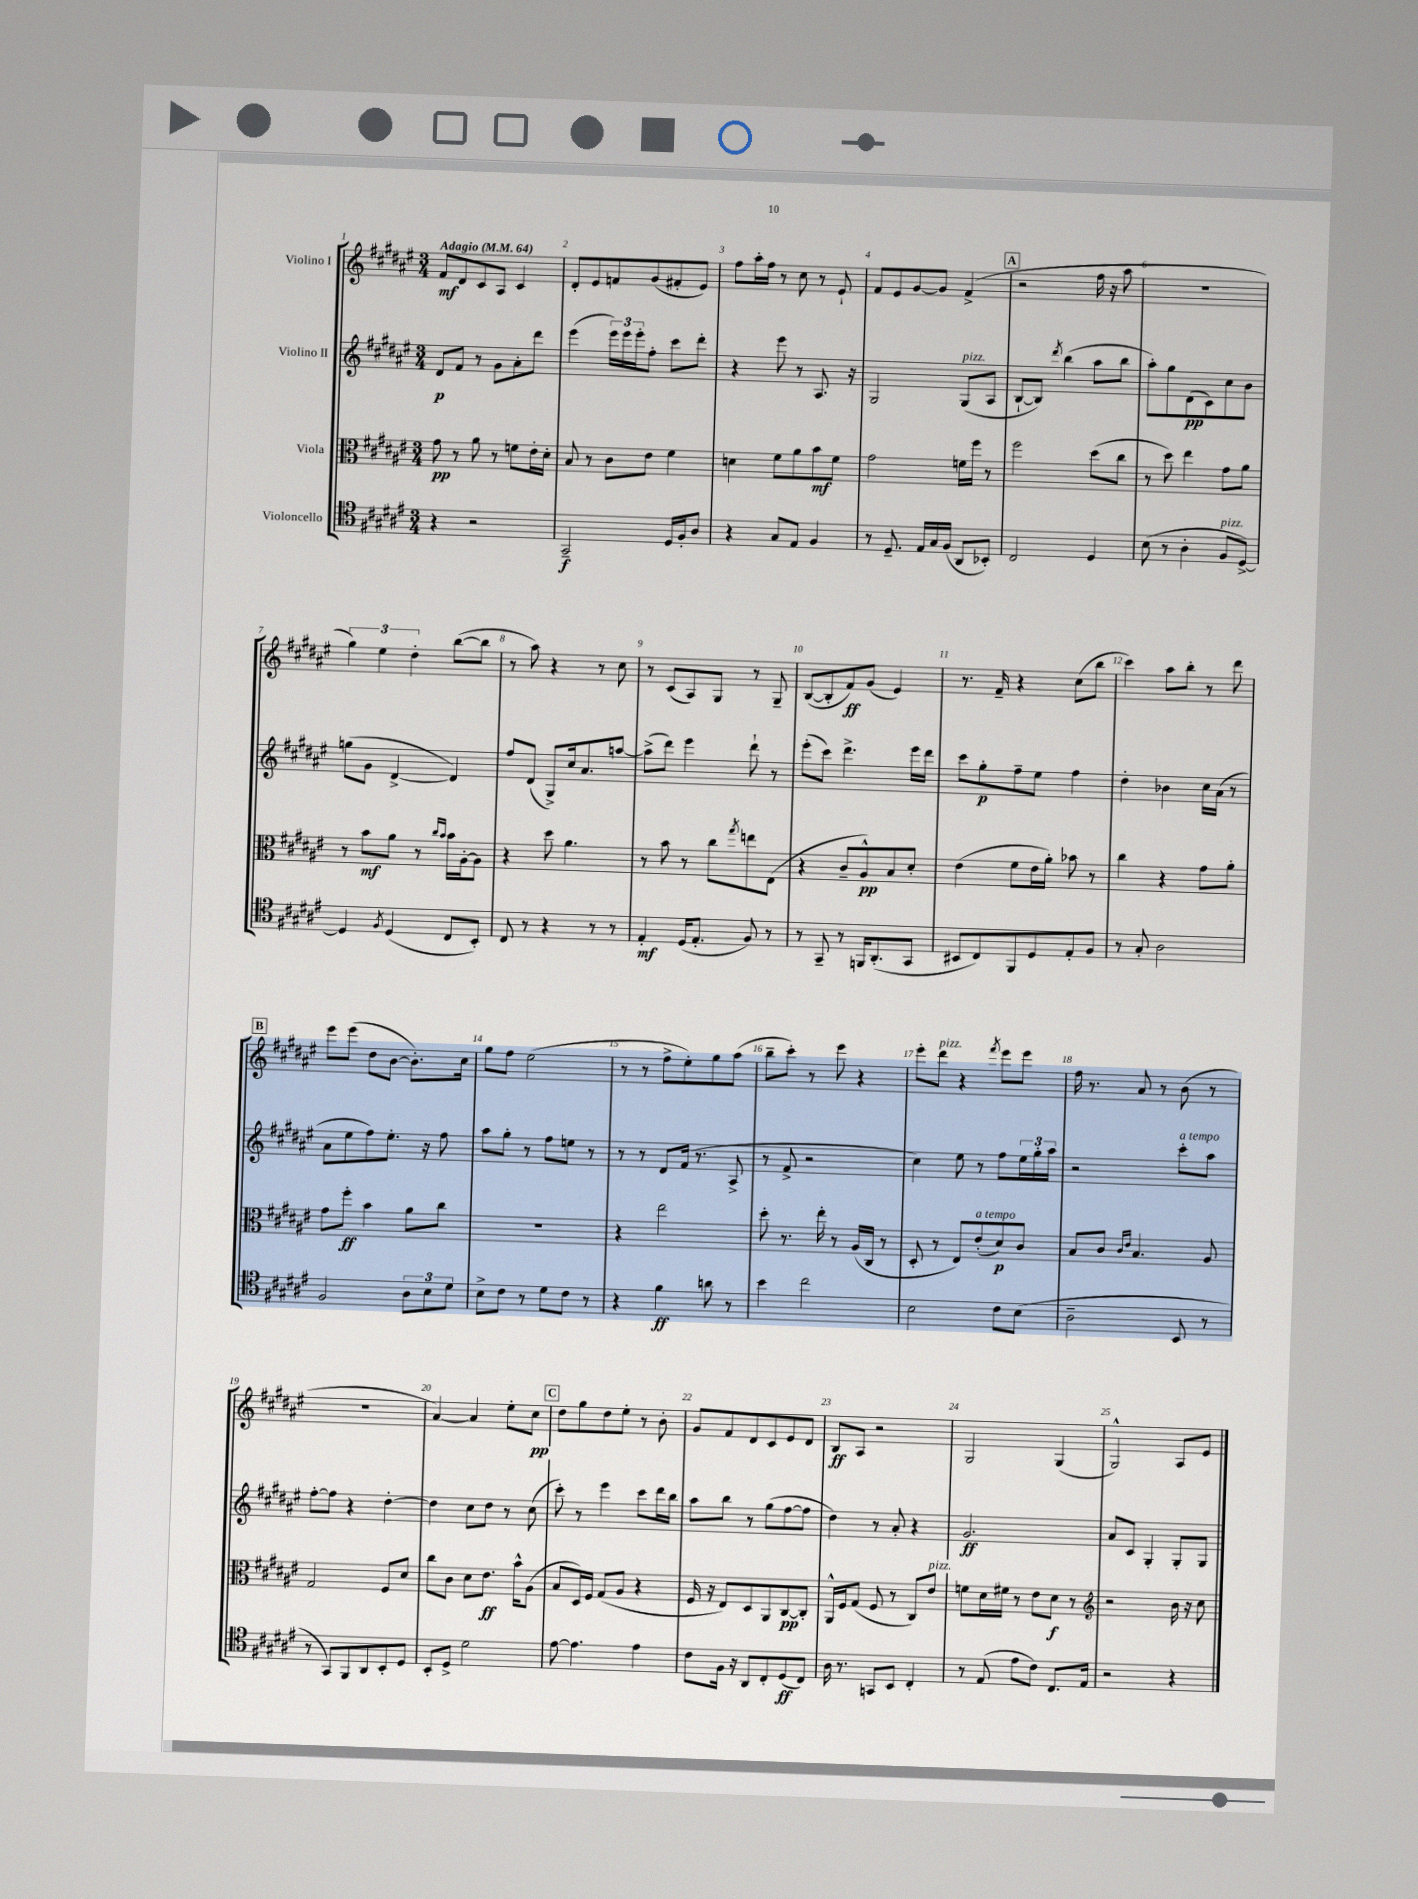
<<
\new StaffGroup <<
\new Staff = "s0" \with { instrumentName = "Violino I" } {
    \clef treble \key fis \major \numericTimeSignature \time 3/4 \tempo "Adagio" 4 = 64
    fis'8\mf dis'8 cis'8 ais8 cis'4 |
    dis'8-. eis'8 f'8 gis'8( fis'8-. eis'8) |
    fis''8 ais''16-. fis''16 r8 cis''8 r8 eis'8-! |
    fis'8 eis'8 gis'8~ gis'8 fis'4->( |
    \mark \markup { \box "A" } r2 fis''16 r16 ais''8 |
    R2. |
    \tuplet 3/2 { gis''4) eis''4 dis''4-. } b''8~( b''8 |
    r8 ais''8) r4 r8 cis''8 |
    r8 cis'8( ais8) gis8 r8 gis8-- |
    b8~( b8-. fis'8\ff) gis'8( eis'4) |
    r8. fis'16-- r4 cis''8( b''8 |
    cis'''4) ais''8 b''8-. r8 dis'''8 |
    \mark \markup { \box "B" } eis'''8 eis'''8( dis''8 b'8~ b'8.-.) cis''16 |
    gis''8 fis''8 eis''2( |
    r8 r8 fis''8-> eis''8-.) gis''8 ais''8( |
    b''8-- cis'''8-.) r8 eis'''8 r4 |
    eis'''8-. dis'''8^\markup { \italic "pizz." } r4 \acciaccatura { fis'''8 } eis'''8 eis'''8 |
    fis''16 r8. ais'8 r8 b'8( r8 |
    R2. |
    ais'4~) ais'4 eis''8-. cis''8\pp |
    \mark \markup { \box "C" } dis''8 gis''8 dis''8 eis''8-. r8 b'8-. |
    gis'8 fis'8 dis'8 cis'8 eis'8 dis'8 |
    b8\ff ais8 r2 |
    gis2 gis4( |
    gis2-^) ais8 eis'8 \bar "|." |
}
\new Staff = "s1" \with { instrumentName = "Violino II" } {
    \clef treble \key fis \major \numericTimeSignature \time 3/4
    dis'8\p fis'8 r8 gis'8 ais'8-. dis'''8 |
    eis'''4( \tuplet 3/2 { eis'''16) eis'''16 eis'''16-. } fis''8-. cis'''8 dis'''8-. |
    r4 eis'''8 r8 ais8. r16 |
    gis2 gis8^\markup { \italic "pizz." }( ais8 |
    \mark \markup { \box "A" } b8~-! b8) \acciaccatura { dis'''8 } b''4( ais''8 b''8 |
    ais''8-.) gis''8 dis'8\pp( cis'8) cis''8 b'8 |
    g''8( gis'8 dis'4~-> dis'4) |
    fis''8 dis'8( gis8->) cis''16 ais'8. a''8~ |
    a''8->( dis'''8) eis'''4 dis'''8-! r8 |
    eis'''8-.( cis'''8) dis'''4.-> eis'''16 dis'''16 |
    cis'''8 gis''8-.\p fis''8-- eis''8 fis''4 |
    dis''4-. bes'4 cis''16 ais'16( r8 |
    \mark \markup { \box "B" } ais'8 eis''8 fis''8) eis''8.-. r16 fis''8 |
    ais''8 gis''8-. r8 fis''8 e''8 r8 |
    r8 r8 dis'8 fis'16( r8. ais8-> |
    r8 fis'8-> r2 |
    cis''4) eis''8 r8 fis''8 \tuplet 3/2 { eis''16 gis''16-. ais''16 } |
    r2 cis'''8-.^\markup { \italic "a tempo" } ais''8 |
    fis''8~-. fis''8 r4 dis''4~-. |
    dis''4 cis''8 dis''8 r8 cis''8( |
    \mark \markup { \box "C" } cis'''8-.) r8 eis'''4 cis'''8 dis'''16 b''16 |
    ais''8 b''8 r8 gis''8( fis''8~ fis''8 |
    dis''4) r8 ais'8-. r4 |
    gis'2.\ff |
    ais'8 cis'8 gis4-. gis8-. gis8 \bar "|." |
}
\new Staff = "s2" \with { instrumentName = "Viola" } {
    \clef alto \key fis \major \numericTimeSignature \time 3/4
    gis'8\pp r8 ais'8 r8 f'8 eis'16-. dis'16-. |
    b8 r8 cis'8 eis'8 fis'4 |
    d'4 fis'8 ais'8 b'8\mf fis'8 |
    gis'2 f'16 fis''16 r8 |
    \mark \markup { \box "A" } fis''2 dis''8( cis''8 |
    r8 dis''8) eis''4 gis'8 ais'8 |
    r8 b'8\mf ais'8 r8 \grace { cis''16 b'16 } b'16 ais16~-. ais8 |
    r4 dis''8 ais'4. |
    r8 b'8 r8 cis''8 \acciaccatura { gis''8 } e''8 eis8( |
    r4 cis'8-- ais8-^\pp) b8 dis'8-. |
    eis'4( fis'8 eis'16 ais'16-.) bes'8 r8 |
    cis''4 r4 gis'8 ais'8-. |
    \mark \markup { \box "B" } gis'8 fis''8-.\ff b'4 ais'8 cis''8 |
    R2. |
    r4 eis''2 |
    dis''8-. r8. eis''16-. r8 ais16( cis16 r8 |
    dis8-. r8 eis8) eis'8-.^\markup { \italic "a tempo" }( dis'8\p) cis'8 |
    b8 cis'8 \grace { cis'16 eis'16 } b4. ais8 |
    gis2 fis8 dis'8 |
    cis''8 cis'8 dis'8 eis'8.\ff b'16-^ ais8( |
    \mark \markup { \box "C" } b8 dis16) fis16 gis8( ais8 r4 |
    fis16 r16 eis8) dis8 ais,8 cis8~\pp cis8-. |
    ais,16-^ fis16 gis8( fis8 r8 cis8) eis'8^\markup { \italic "pizz." } |
    f'8 dis'16 fis'16 r8 eis'8 dis'8\f r8 |
    \clef treble r2 b'16 r16 cis''8 \bar "|." |
}
\new Staff = "s3" \with { instrumentName = "Violoncello" } {
    \clef tenor \key fis \major \numericTimeSignature \time 3/4
    r4 r2 |
    gis,2--\f dis16 fis16-. ais8 |
    r4 gis8 eis8 fis4 |
    r8 dis8.-- eis16 gis16 fis16( ais,8 bes,8-.) |
    \mark \markup { \box "A" } cis2 dis4 |
    b8( r8 ais4-. fis8^\markup { \italic "pizz." } dis8~->) |
    dis4 \acciaccatura { fis8 } dis4( cis8 b,8-.) |
    cis8 r8 r4 r8 r8 |
    eis4-.\mf dis16( eis8.-. fis8) r8 |
    r8 gis,8-- r8 f,16 ais,8.-.( gis,8 |
    bis,8 cis8) fis,8 dis8 eis8-. fis8 |
    r8 gis8-. ais2 |
    \mark \markup { \box "B" } fis2 \tuplet 3/2 { ais8 b8 dis'8 } |
    b8-> cis'8 r8 dis'8 cis'8 r8 |
    r4 fis'4\ff a'8 r8 |
    b'4 cis''2 |
    b2 cis'8 b8( |
    ais2-- b,8 r8 |
    r8 gis,8) fis,8 ais,8 b,8-. dis8 |
    b,8-. dis8-> dis'2 |
    \mark \markup { \box "C" } eis'8~ eis'4. eis'4 |
    cis'8 fis16 r16 ais,8 cis8-. dis8\ff( cis8) |
    ais16 r8. g,8 b,8 cis4-. |
    r8 eis8( eis'8 cis'8) cis8. eis16 |
    r2 r4 \bar "|." |
}
>>
>>
\layout { \context { \Score \override BarNumber.break-visibility = ##(#f #t #t) barNumberVisibility = #all-bar-numbers-visible } }
